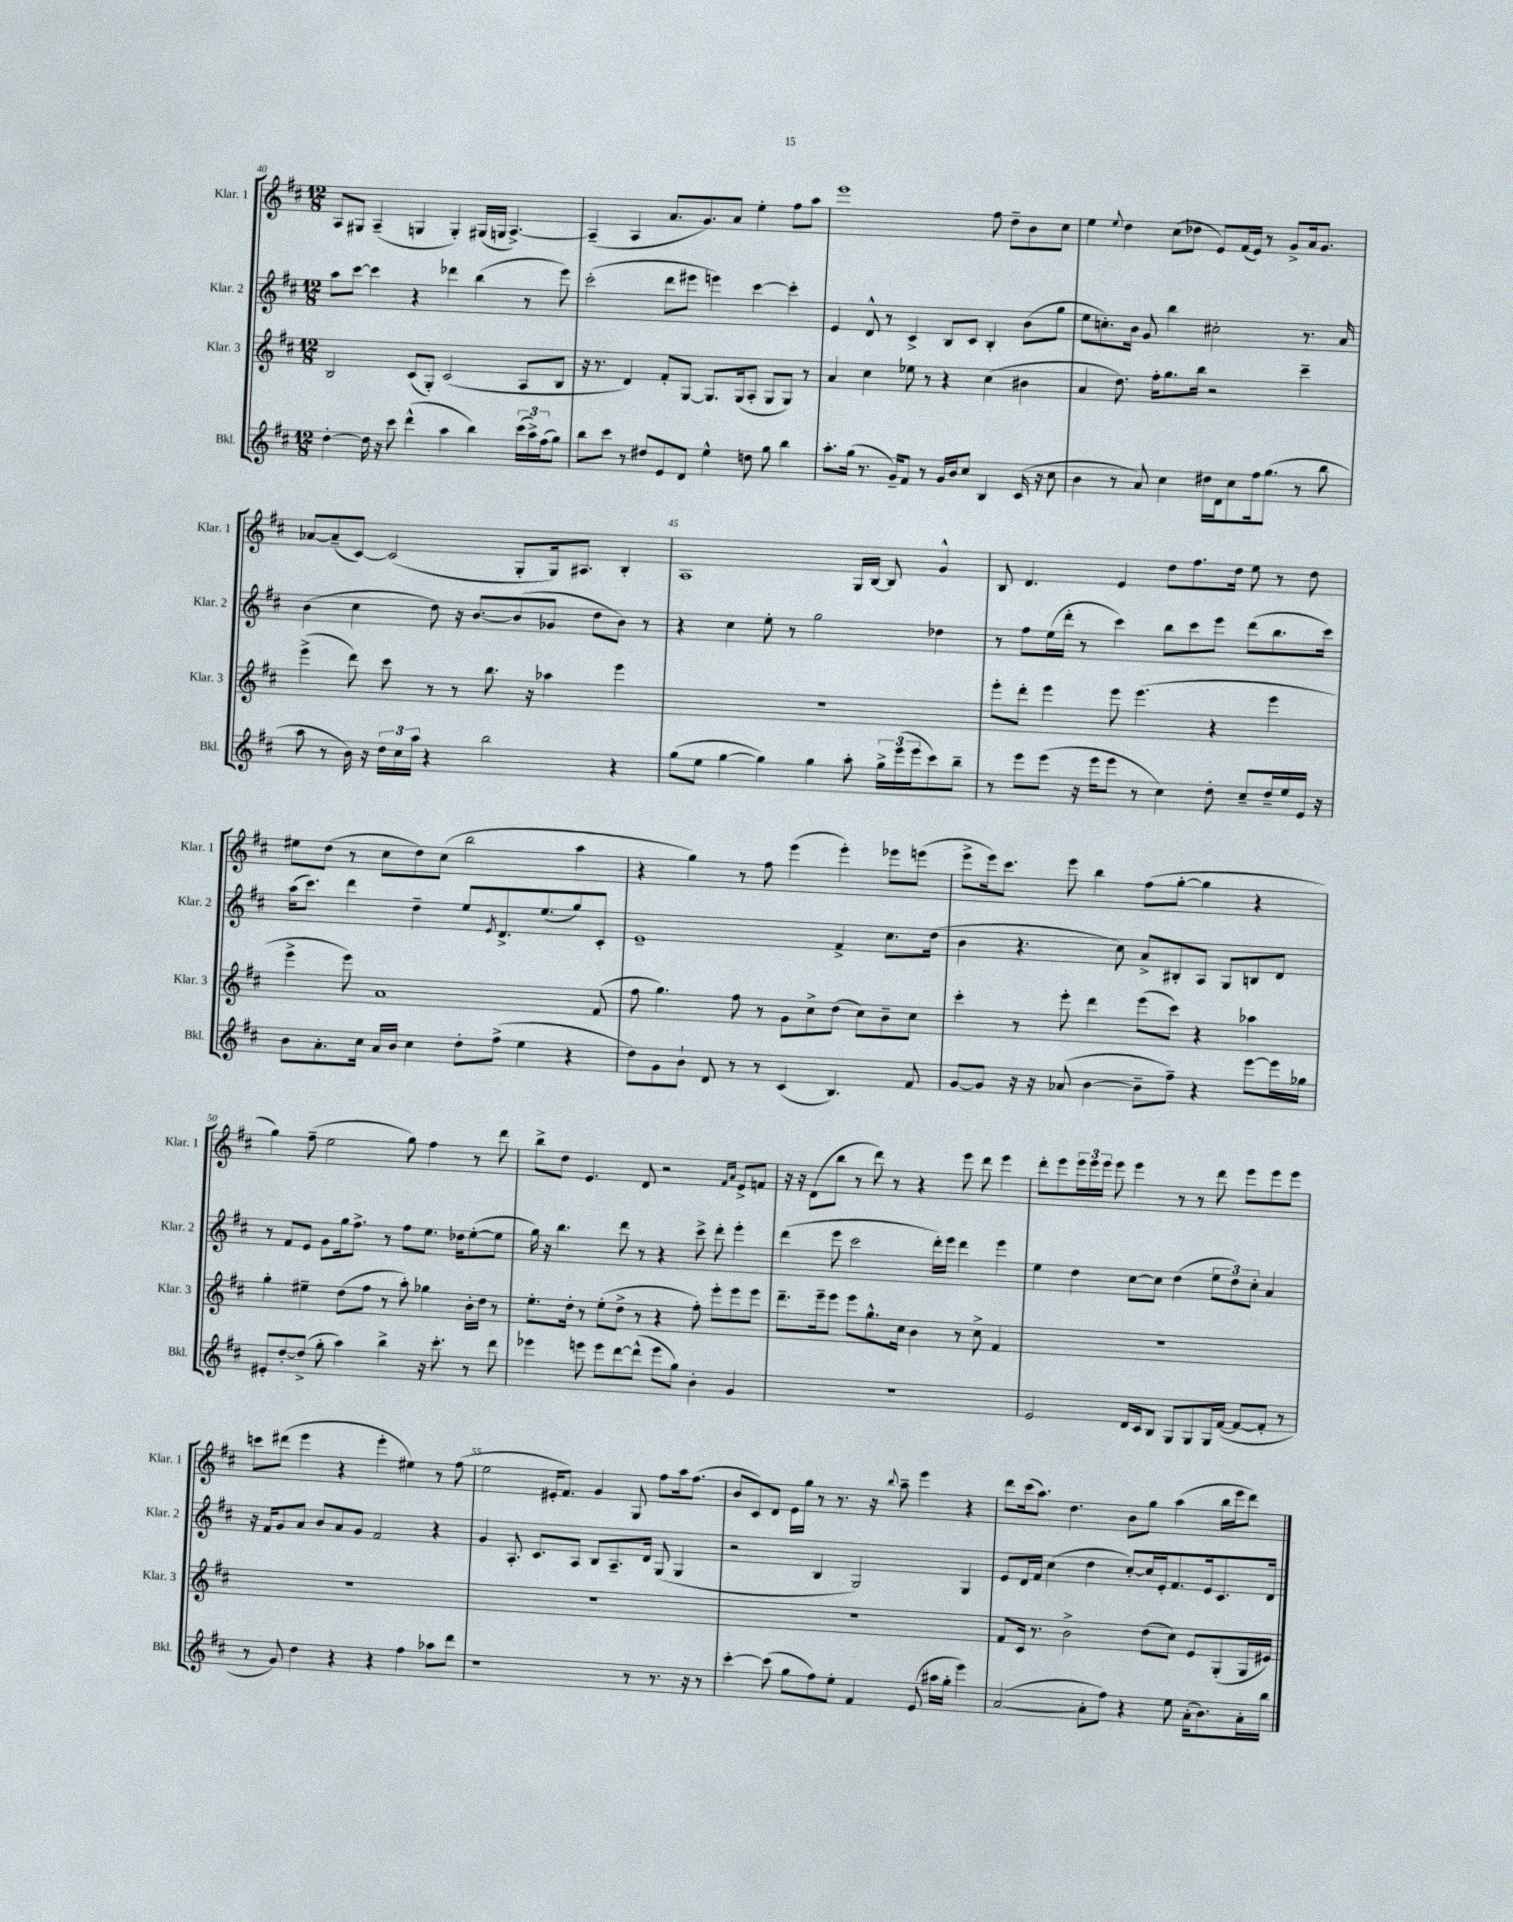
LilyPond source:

<<
\new StaffGroup <<
\new Staff = "s0" \with { instrumentName = "Klar. 1" shortInstrumentName = "Klar. 1" } {
    \clef treble \key d \major \numericTimeSignature \time 12/8
    a8 gis8 a4--( g4 g4-.) gis16( g16 a4.~->) |
    a4--( a4 a'8. g'8.) a'8 e''4-. fis''8 a''8 |
    e'''1 fis''8 d''8-- b'8 cis''8 |
    e''4 \appoggiatura { e''8 } d''4 cis''8( des''8 e'8) fis'16( e'16) r8 g'8-> a'16 g'8. |
    aes'8~ aes'8--( cis'8~) cis'2( g8-. g16) ais8. b4-. |
    a1 g16 b16~ b8 g'4-^ |
    b8 d'4. e'4 d''8 fis''8. d''16 e''8 r8 d''8 |
    eis''8 d''8( r8 cis''8 d''8) cis''8( b''2 a''4 |
    r4 g''4) r8 fis''8 e'''4( e'''4-.) ees'''8 e'''8( |
    e'''8-> e'''16) cis'''8. e'''8 b''4 fis''8( g''8~-. g''4 r4 |
    g''4) fis''8--( e''2 g''8) fis''4 r8 d'''8 |
    b''8-> d''8 e'4. d'8 r2 \grace { fis'16 a'16 } e'8-> f'8 |
    r16 r16 d'8( b''8 r8 d'''8) r8 r4 e'''8 d'''8 e'''4 |
    d'''8-. e'''8 \tuplet 3/2 { e'''16 e'''16 e'''16 } e'''8 e'''4 r8 r8 d'''8 e'''8 e'''8 e'''8 |
    c'''8 dis'''8( e'''4 r4 e'''4-. eis''4) r8 fis''8( |
    e''2 eis'16-. fis'8.) g'4 g8 fis''8 a''16 fis''8.( |
    b'8 cis'8) d'8 e'16 g''16 r8 r8. r16 \appoggiatura { b''8 } a''8-- e'''4 r4 |
    d'''8 cis'''16( a''8.) d''4. b'8 g''8 a''4( b''16 e'''16 d'''8) \bar "|." |
}
\new Staff = "s1" \with { instrumentName = "Klar. 2" shortInstrumentName = "Klar. 2" } {
    \clef treble \key d \major \numericTimeSignature \time 12/8
    a''8 cis'''8~ cis'''4 r4 des'''4 b''4( r8 e'''8) |
    cis'''2-.( d'''8 eis'''8 e'''4) cis'''4~ cis'''4-. |
    e'4 d'8-^ r8 cis'4-> b8 cis'8 b4-. b'8( g''8 |
    e''8 c''8.-.) b'16 g'8 b''4 cis''2-. r8. a'16 |
    b'4( cis''4 d''8) r16 b'8.~ b'8( ges'8 d''8 b'8) r8 |
    r4 cis''4 e''8-. r8 g''2 des''4 |
    r8 fis''8 e''16( d'''16-. r8 cis'''4) b''8 cis'''8 e'''8 d'''8( b''8. cis'''16) |
    a''16( cis'''8.) d'''4 d''4-- e''8 \acciaccatura { e'8 } d'8.-> e''8.( g''8) cis'8-. |
    e'1-- fis'4-> cis''8. d''16( |
    b'4 r4. cis''8) a'8-> bis8-. a8 g8 b8 d'8 |
    r8 fis'8 e'8 g'8 g''16 fis''8.-> r8 fis''8 e''8. des''16 e''8~-.( e''8 |
    g''16) r16 b''4. d'''8 r8 r4 cis'''8-> d'''8-. e'''4-. |
    d'''4( e'''8 cis'''2 d'''16-.) e'''16 d'''4 e'''4 |
    e''4 d''4 cis''8~ cis''8 d''4( \tuplet 3/2 { e''8 d''8) cis''8-. } a'4 |
    r16 fis'16 g'8 a'8 b'8 a'8 g'8 fis'2 r4 |
    g'4 a8.-. cis'8. a8 b8 a8.-- d'16 g8( g4 |
    r2 b4 g2) g4 |
    e'8 d'16 fis'16 cis''4( d''4 cis''8~-.) cis''16 e'16-. fis'8. e'16 cis'8. d'16 \bar "|." |
}
\new Staff = "s2" \with { instrumentName = "Klar. 3" shortInstrumentName = "Klar. 3" } {
    \clef treble \key d \major \numericTimeSignature \time 12/8
    b2 cis'8( g8-.) cis'2( a8 b8 |
    r16 r8. d'4) fis'8-. g8~ g8. g16( a8-. g8 g8) r8 |
    a'4 cis''4 ees''8 r8 r4 cis''4( bis'4 |
    a'4 d''8.) fis''16-. g''8. b''16 r2 cis'''4-- |
    e'''4->( d'''8) cis'''8 r8 r8 b''8. r16 aes''4 e'''4 |
    R1. |
    e'''8-. d'''8-. e'''4 e'''8 e'''4.( r4 e'''4 |
    e'''4-> e'''8) a'1 fis'8( |
    fis''8 g''4.) fis''8 r8 g'8 cis''8-> d''8( cis''8) b'8-- cis''8 |
    cis'''4-. r8 e'''8-. d'''4 e'''8( cis'''8) r4 aes''4 |
    g''4-. eis''4-- d''8( fis''8 r8 a''8-.) ges''4 b'16-. d''16 r8 |
    e''8.-. d''16-. r8 e''8-.( d''8-> r8 r4 fis''8-.) e'''8-. e'''8 e'''8 |
    d'''8.-- e'''16-- e'''8 e'''8 g''8.-^ cis''16 b'4 r8 cis''8-> fis'4 |
    R1. |
    R1. |
    R1. |
    R1. |
    fis'8 cis'16 r8. b'2-> d''8( cis''8) e'8 g8-.( g16 eis'16) \bar "|." |
}
\new Staff = "s3" \with { instrumentName = "Bkl." shortInstrumentName = "Bkl." } {
    \clef treble \key d \major \numericTimeSignature \time 12/8
    d''4~-. d''16 r16 cis'''8 d'''4-^( a''4 b''4) \tuplet 3/2 { cis'''16( a''16->) fis''16( } g''8) |
    b''8 cis'''8 r8 dis''8 e'8 d'8 e''4-^ d''8 g''8 b''4 |
    a''8.-. g''16( r8. g'16--) fis'8 r8 g'16 b'16 cis''8 b4 cis'16( r16 cis''8 |
    b'4 r8 a'8) cis''4 dis''16 d'16 cis''8 fis''16 g''8.( r8 b''8 |
    a''8 r8 b'16) r16 \tuplet 3/2 { d''16 cis''16 a''16 } r4 b''2 r4 |
    g''8( e''8 g''4~ g''4) g''4 a''8-. \tuplet 3/2 { g''16-> e'''16( e'''16 } cis'''8) b''8-- |
    r8 e'''8 e'''8( r16 e'''16 e'''8 r8 cis''4) d''8-. cis''8-- d''16-- e''16 e'16 r16 |
    b'8 a'8.-. cis''16 a'16 b'16 cis''4 d''8-. fis''8->( e''4 r4 |
    d''8) g'8 b'8-! d'8 r8 r8 cis'4( b4.) fis'8 |
    g'8~ g'8 r16 r16 aes'8( b'4~ b'8-- fis''8--) r4 e'''8~ e'''16 ges''16 |
    eis'8-. d''8~-. d''8->( g''8-. a''4) b''4-> r16 cis'''8.-. r8 d'''8 |
    ees'''4 e'''8 e'''8 d'''8~ d'''8-^( e'''8 g''8) b'4-. g'4 |
    R1. |
    e'2 d'16 cis'16 b8 g8 g8 g16 fis'16~( fis'8~ fis'8-. r8 |
    r8 g'8) d''4 r4 r4 fis''4 aes''8 d'''8 |
    r1 r8 r8. r16 r8 |
    cis'''4~-. cis'''8( g''8 fis''8) e''8-. fis'4 e'8( ais''16 g''16-. e'''4) |
    a'2~( a'8-. fis''8) r4 e''8 a'16-.( b'8.) a'16-. b''16 \bar "|." |
}
>>
>>
\layout { \context { \Score currentBarNumber = #40 \override BarNumber.break-visibility = ##(#f #t #t) barNumberVisibility = #(every-nth-bar-number-visible 5) } }
